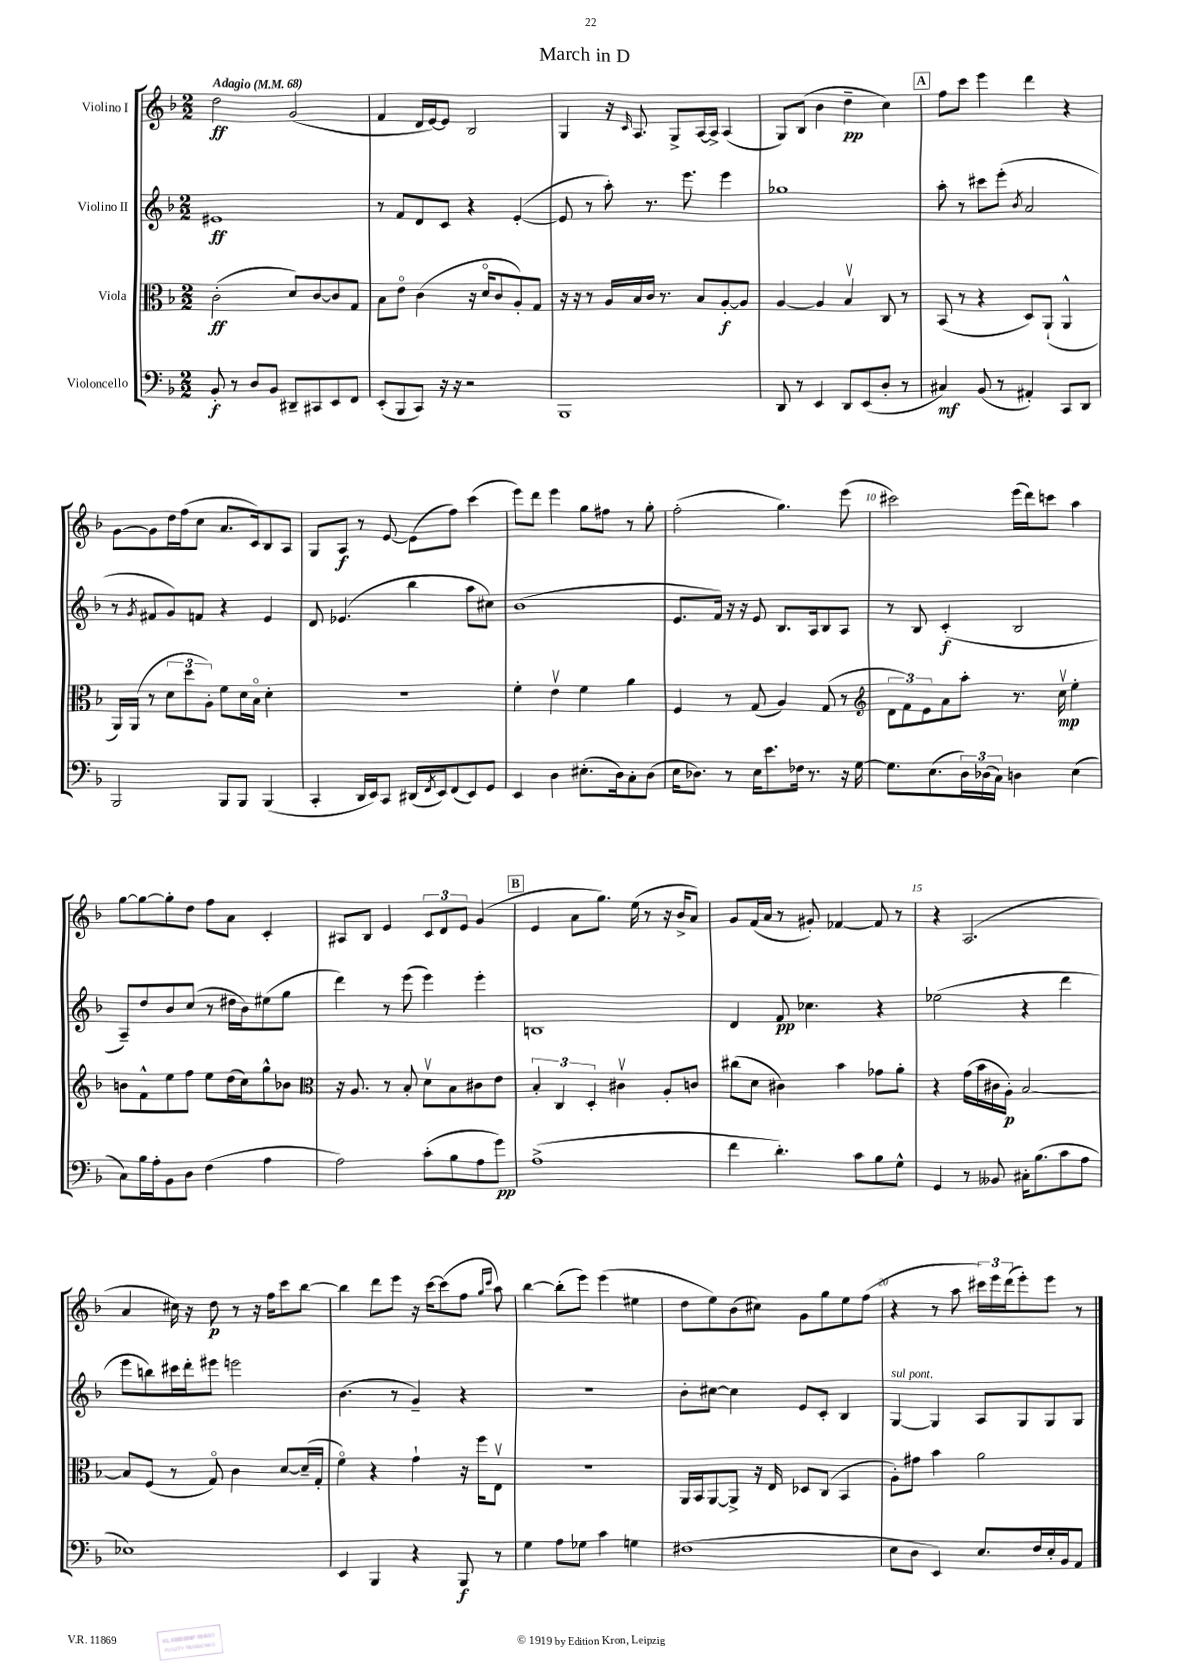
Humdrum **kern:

**kern	**kern	**kern	**kern
*staff4	*staff3	*staff2	*staff1
*clefF4	*clefC3	*clefG2	*clefG2
*k[b-]	*k[b-]	*k[b-]	*k[b-]
*M2/2	*M2/2	*M2/2	*M2/2
*MM68	*MM68	*MM68	*MM68
8BB-'	(2c'	1e#	2dd
8r	.	.	.
8D	.	.	.
8BB-	.	.	.
8DD#~	8d)	.	(2g
8CC#	[8c	.	.
8EE	8c]	.	.
8FF	8G	.	.
=	=	=	=
(8EE'	8B-	8r	4f
8BBB-	8eo	8f	.
8CC)	(4c	8d	16d
.	.	.	[16e)
16r	.	8c	8e]
16r	.	.	.
2r	16r	4r	2B-
.	16do	.	.
.	8c	.	.
.	8A')	([4e'	.
.	8G	.	.
=	=	=	=
1BBB-	16r	8e]	4G
.	16r	.	.
.	8r	8r	.
.	16A	8aa')	16r
.	.	.	16qqc
.	16B-	.	8.A
.	16c	8.r	.
.	8.r	.	.
.	.	.	8G^
.	.	8.eee	.
.	8B-	.	[16A
.	.	.	16A^]
.	[8A'	4eee	(4A
.	8A]	.	.
=	=	=	=
8DD	[4A	1gg-	8G)
8r	.	.	(8B-
4EE	4A]	.	4b-
8DD	4B-v	.	4dd~
(8EE	.	.	.
8D'	8C	.	4cc)
8r	8r	.	.
=	=	=	=
4C#)	(8BB-	8aa'	8ff
.	8r	8r	8ccc
(8BB-	4r	8ccc#	4eee
8r	.	(8eee'	.
.	.	8qb-	.
4AA#')	8D)	2a	4ddd
.	(8AA`	.	.
8CC	4AA^^	.	4r
8DD	.	.	.
=	=	=	=
2BBB-	16AA)	8r	[8g
.	(16AA	.	.
.	.	8qg	.
.	8r	8f#	8g]
.	12d	8g)	16dd
.	.	.	(16ff
.	12dd	.	.
.	.	8f	8cc
.	12A')	.	.
8BBB-	8f	4r	8.a
8BBB-	16d	.	.
.	16B-o	.	16c)
(4BBB-	4d'	4e	8B-
.	.	.	8A
=	=	=	=
4CC'	1r	8d	8G
.	.	(4.e-	8A
16DD	.	.	8r
16EE)	.	.	.
8CC	.	.	[8e
(16DD#	.	4bb-	(8e]
8qFF	.	.	.
16EE)	.	.	.
(8FF	.	.	8ff)
8EE)	.	8aa	(4ccc
8GG	.	8cc#)	.
=	=	=	=
4EE	4f'	(1b-	8eee)
.	.	.	8ddd
4D	4ev	.	4eee
(8.E#'	4f	.	8gg
.	.	.	8ff#
16D)	.	.	.
8C'	4a	.	8r
(8D	.	.	8gg'
=	=	=	=
16E	4F	8.e	(2ff'
8.D-)	.	.	.
.	.	16f)	.
8r	8r	16r	.
.	.	16r	.
16E	(8G	8e	.
8.e	.	.	.
.	4A)	8.B-	4.gg)
16F-	.	.	.
8.r	.	16A	.
.	(8G	8B-	.
16r	8r	8A	(8eee
[16G	.	.	.
=	=	=	=
*	*clefG2	*	*
8.G]	12d	8r	2ccc#)
.	12f)	.	.
.	.	8B-	.
.	12e	.	.
(8.E	.	.	.
.	8a	(4c'	.
24D)	8aa'	.	.
(24D-	.	.	.
24C)	.	.	.
4D	8.r	2B-	(16eee
.	.	.	16ddd)
.	.	.	8ccc
.	16ccv	.	.
(4E	4ee'	.	4aa
=	=	=	=
8C)	8b	8A~)	[8gg
16B-	8f^^	8dd	8gg_
16A'	.	.	.
8BB-	8ee	8b-	8gg']
8D	8ff	(8cc	8dd
(4F	8ee	8r	8ff
.	(16dd	16dd#	8a
.	16cc)	16b-)	.
4A	8gg^^	(8ee#	4c'
.	8b-	8gg	.
=	=	=	=
*	*clefC3	*	*
2A)	16r	4ddd)	8A#
.	8.A	.	.
.	.	.	8B-
.	8r	8r	4e
.	8B-'	(8eee	.
(8c'	8dv	4eee)	12c
.	.	.	12d
8B-	8B-	.	.
.	.	.	12e
8A	8c#	4eee'	(4g
8g)	8e	.	.
=	=	=	=
(1A^	6B-'	1B	4e
.	6C	.	.
.	.	.	8a
.	6D'	.	.
.	.	.	8.gg)
.	4c#v	.	.
.	.	.	(16ee
.	.	.	8r
.	8A'	.	16r
.	.	.	16b-^
.	8c	.	8a)
=	=	=	=
4f	(8cc#	4d	8g
.	8d	.	(16f
.	.	.	16a
4.d')	4c#)	8f	8r
.	.	4.cc-	8g#')
.	4b-	.	[4f-
8c	.	.	.
8B-	8g-	4r	8f-]
8G^^	8a'	.	8r
=	=	=	=
4GG	4r	(2ee-	4r
8r	(16g	.	(2.A
.	16b-	.	.
8BB--	16c#	.	.
.	16A')	.	.
16C#'	[2B-	4r	.
(8.B-	.	.	.
8c	.	4ddd	.
8A	.	.	.
=	=	=	=
1E-)	8B-]	8eee	4a
.	(8F	8bb)	.
.	8r	16ccc#	16cc#)
.	.	16ddd'	16r
.	8Go)	8eee#	8dd
.	4c	2eee	8r
.	.	.	16r
.	.	.	16ff
.	[8d	.	8ccc
.	(16d~]	.	[8bb-
.	16G'	.	.
=	=	=	=
4EE	4fo)	(4.b-	4bb-]
4BBB-	4r	.	8ddd
.	.	8r	8eee
4r	4g`	4g~)	16r
.	.	.	[16ccc
.	.	.	(8ccc]
8BBB-	16r	4r	8ff
.	16ff	.	.
.	.	.	16qqgg
.	.	.	16qqccc
8r	8Ev	.	8aa)
=	=	=	=
4G	1r	1r	[4bb-
8A	.	.	(8bb-']
8G-	.	.	8eee)
4c	.	.	(4eee
4G	.	.	4ee#
=	=	=	=
(1F#	16AA	8b-'	8dd
.	16BB-	.	.
.	[8AA	[8cc#	8ee)
.	8AA^]	4cc#]	(8b-
.	16r	.	8cc#)
.	16E	.	.
.	8D-	8e	8g
.	(8C	8c'	8gg
.	4BB-	4B-	8ee
.	.	.	(8ff
=	=	=	=
8E	8A')	[4G	4r
8D	8g#	.	.
4EE)	4b-	4G]	8r
.	.	.	8aa
8.E	2a	8A	24ccc#)
.	.	.	24eee
.	.	.	(24ddd
.	.	8G	8eee')
16F	.	.	.
16E'	.	8G	8eee
16BB-	.	.	.
8AA	.	8G	8r
==	==	==	==
*-	*-	*-	*-
